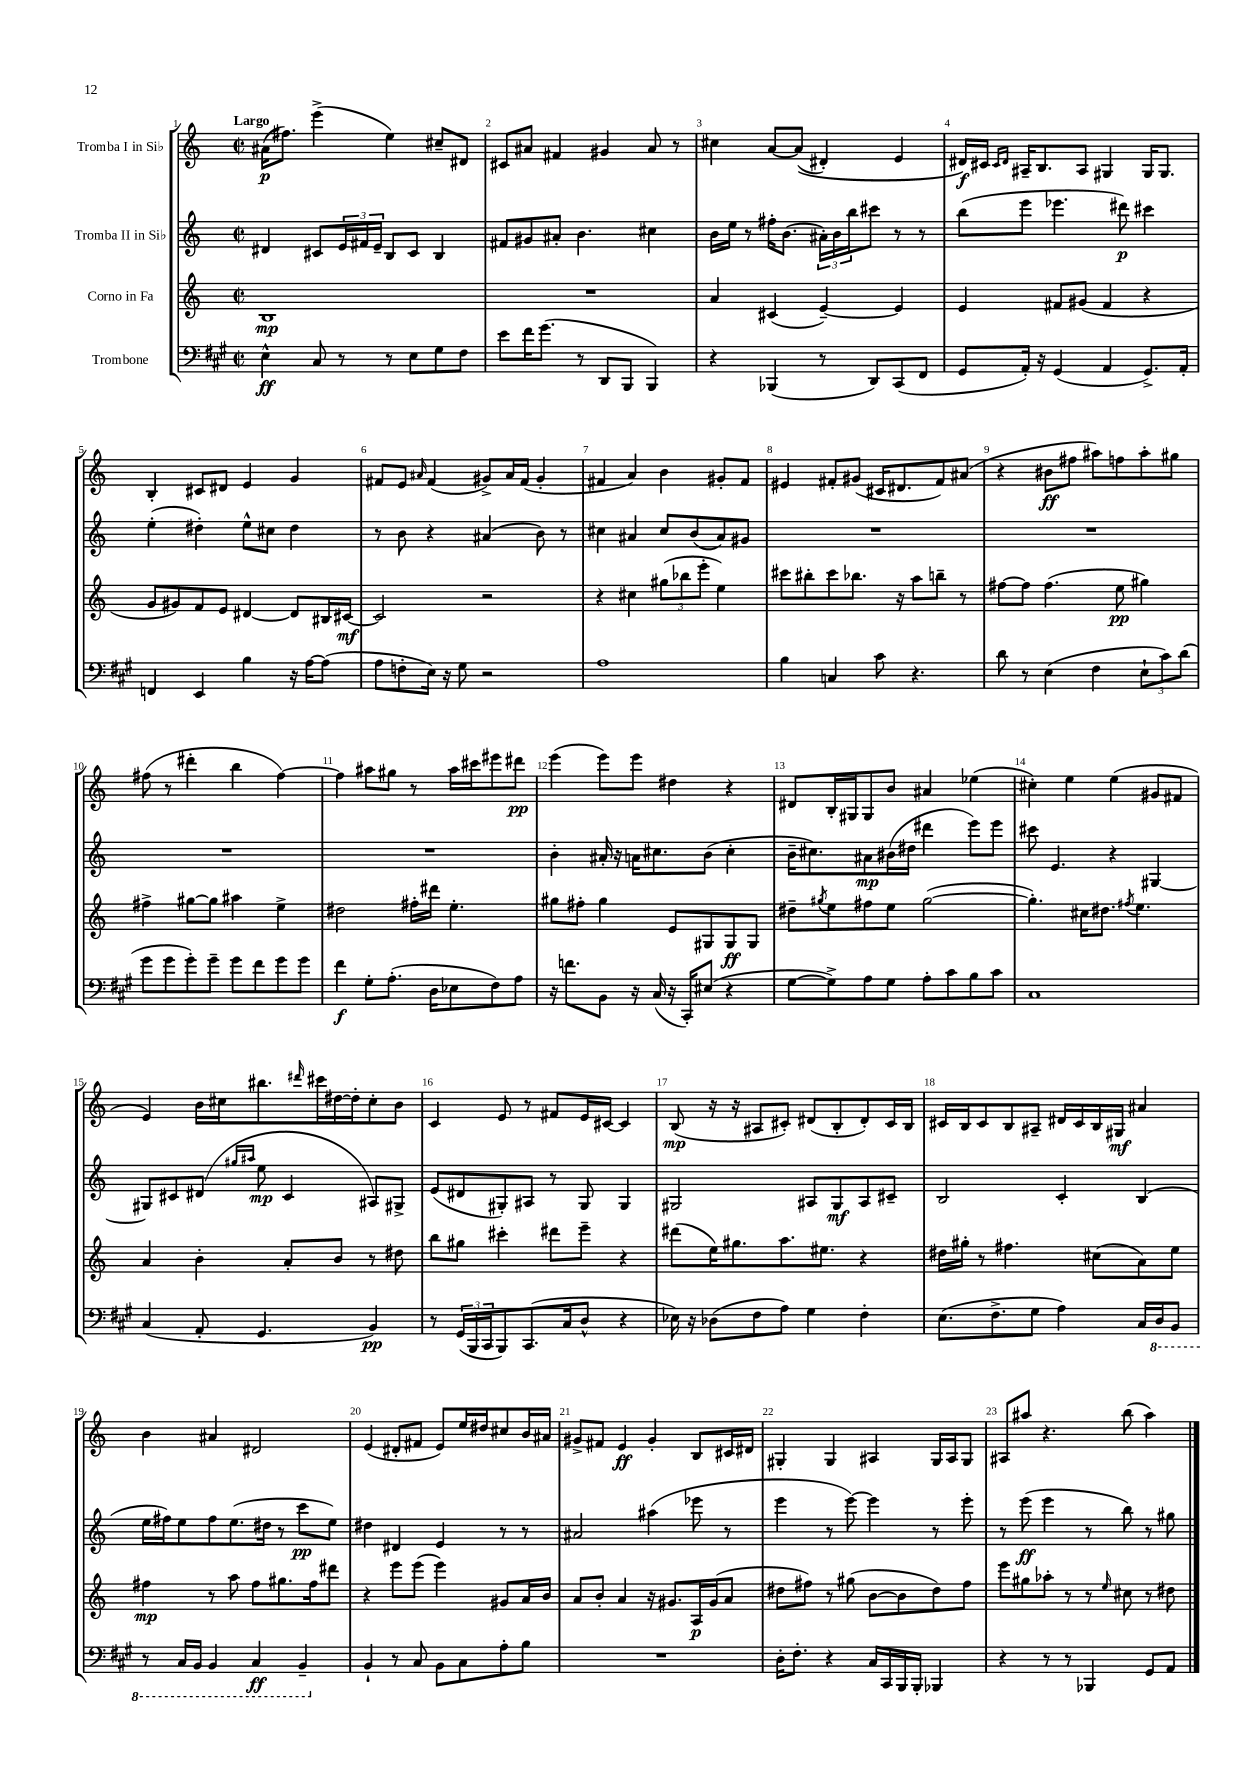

**kern	**kern	**kern	**kern
*staff4	*staff3	*staff2	*staff1
*clefF4	*clefG2	*clefG2	*clefG2
*k[f#c#g#]	*k[]	*k[]	*k[]
*M2/2	*M2/2	*M2/2	*M2/2
*met(c|)	*met(c|)	*met(c|)	*met(c|)
4E^^	1B	4d#	(16a#
.	.	.	8.ff#)
8C#	.	8c#	(4eee^
8r	.	24e	.
.	.	24f#	.
.	.	24e~	.
8r	.	8B	4ee)
8E	.	8c#	.
8G#	.	4B	8cc#~
8F#	.	.	8d#
=	=	=	=
8e	1r	8f#	8c#
16f#	.	8g#	8a#
(8.g#	.	.	.
.	.	8a#'	4f#
8r	.	4.b	.
8DD	.	.	4g#
8BBB	.	.	.
4BBB)	.	4cc#	8a#
.	.	.	8r
=	=	=	=
4r	4a	16b	4cc#
.	.	16ee	.
.	.	8r	.
(4BBB-	(4c#	16ff#'	[8a
.	.	(8.b	.
.	.	.	&((8a]
8r	[4e~)	24a#')	4d#')
.	.	24b	.
.	.	24bb	.
8DD)	.	8ccc#	.
(8CC#	4e]	8r	4e
8FF#	.	8r	.
=	=	=	=
8GG#	4e	(8bb	16d#&)
.	.	.	16c#
.	.	.	16qqc#
.	.	.	16qqd#
16AA')	.	8eee	16A#~
16r	.	.	8.B
(4GG#	8f#	4.eee-	.
.	(8g#	.	8A#
4AA	4f#	.	4G#
.	.	8ddd#)	.
8.GG#^)	4r	4ccc#	16G#
.	.	.	8.G#
16AA'	.	.	.
=	=	=	=
4FF	8g	(4ee'	4B'
.	8g#)	.	.
4EE	8f	4dd#')	8c#
.	8e	.	8d#
4B	[4d#	8ee^^	4e
.	.	8cc#	.
16r	8d#]	4dd#	4g
[16A	.	.	.
(8A]	16B#	.	.
.	[16c#	.	.
=	=	=	=
8A	2c#]	8r	8f#
8F'	.	8b	8e
.	.	.	16qqa#
16E)	.	4r	(4f#
16r	.	.	.
8G#	.	.	.
2r	2r	(4a#	8g#^)
.	.	.	16a#
.	.	.	(16f#
.	.	8b)	4g#'
.	.	8r	.
=	=	=	=
1A	4r	4cc#	4f#
.	4cc#	4a#	4a)
.	(12gg#	8cc#	4b
.	12bb-	.	.
.	.	(8b	.
.	12eee'	.	.
.	4ee)	8a#)	8g#'
.	.	8g#	8f#
=	=	=	=
4B	8ccc#	1r	4e#
.	8bb#'	.	.
4C	8ccc#	.	8f#'
.	8.bb-	.	(8g#
8c#	.	.	16c#
.	16r	.	8.d#
4.r	8aa	.	.
.	8bb~	.	8f#)
.	8r	.	(8a#
=	=	=	=
8d	[8ff#	1r	4r
8r	8ff#]	.	.
(4E	(4.ff#	.	8b#
.	.	.	8ff#
4F#	.	.	8aa#)
.	8ee	.	8ff
12E`	4gg#)	.	8aa#'
12c#)	.	.	.
.	.	.	8gg#
(12d	.	.	.
=	=	=	=
8g#	4ff#^	1r	(8ff#
8g#	.	.	8r
8g#')	[8gg#	.	4ddd#'
8g#~	8gg#]	.	.
8g#	4aa#	.	4bb
8f#	.	.	.
8g#	4ee^	.	[4ff#)
8g#	.	.	.
=	=	=	=
4f#	2dd#	1r	4ff#]
8G#'	.	.	8aa#
(8.A'	.	.	8gg#
.	16ff#'	.	8r
16D	16ddd#	.	.
8E-	4.ee'	.	16aa#
.	.	.	16ccc#
8F#)	.	.	8eee#
8A	.	.	8ddd#
=	=	=	=
16r	8gg#	4b'	(4eee
8.f	.	.	.
.	8ff#'	.	.
8BB	4gg#	16a#'	8eee)
.	.	16r	.
16r	.	16a	8eee
(16C#	.	8.cc#	.
16r	8e	.	4dd#
16CC#')	.	.	.
(8E#	8G#	(8b	.
4r	8G#	4cc#'	4r
.	8G#	.	.
=	=	=	=
[8G#	8dd#~	16b~	8d#
.	.	8.cc#)	.
.	8qgg#	.	.
8G#^])	8ee	.	16B'
.	.	.	16G#
8A	8ff#	8a#	8G#
8G#	8ee	(16b#	8b
.	.	16dd#	.
8A'	([2gg#	4ddd#	4a#
8c#	.	.	.
8B	.	8eee)	(4ee-
8c#	.	8eee	.
=	=	=	=
1C#	4.gg#'])	8ccc#	4cc#')
.	.	4.e	.
.	.	.	4ee
.	16cc#	.	.
.	8.dd#	.	.
.	.	4r	(4ee
.	8qff#	.	.
.	4.ee	.	.
.	.	[4G#	8g#
.	.	.	8f#
=	=	=	=
(4C#	4a	8G#]	4e)
.	.	8c#	.
8AA'	4b'	(8d#	16b
.	.	.	16cc#
.	.	16qqgg#	.
.	.	16qqaa#	.
4.GG#	.	8ee	8.bb#
.	8a'	4c#	.
.	.	.	16qqddd#
.	.	.	16ccc#
.	8b	.	[16dd#
.	.	.	16dd#']
4BB)	8r	8A#)	8cc#'
.	8dd#	8G#^	8b
=	=	=	=
8r	8bb	(8e	4c
(24GG#	8gg#	8d#	.
24BBB	.	.	.
24CC#	.	.	.
8BBB)	4ccc#'	8G#')	8e
(8.CC#	.	8A#	8r
.	8ddd#	8r	8f#
16C#	.	.	.
8D^^	8eee~	8G#	16e
.	.	.	[16c#
4r	4r	4G#	4c#]
=	=	=	=
16E-)	(8ddd#	2G#	(8B
16r	.	.	.
(8D-	16ee)	.	16r
.	8.gg#	.	16r
8F#	.	.	8A#
8A)	8.aa	.	8c#')
4G#	.	8A#	(8d#
.	8.ee#	.	.
.	.	8G#	8B'
4F#'	4r	8A#	8d#')
.	.	8c#~	16c#
.	.	.	16B
=	=	=	=
(8.E	16dd#	2B	16c#
.	16gg#'	.	16B
.	8r	.	8c#
8.F#^	.	.	.
.	4.ff#	.	8B
8G#	.	.	8A#~
4A)	.	4c'	16d#
.	.	.	16c#
.	(8cc#	.	16B
.	.	.	16G#
16C#	8a)	(4B	4a#
16DD	.	.	.
8BBB	8ee	.	.
=	=	=	=
8r	4ff#	16ee	4b
.	.	16ff#)	.
16CC#	.	8ee	.
16BBB	.	.	.
4BBB	8r	8ff#	4a#
.	8aa	(8.ee	.
4CC#	8ff#	.	2d#
.	.	16dd#	.
.	8.gg#	8r	.
4BBB~	.	8ccc	.
.	16ff#	.	.
.	8ddd#	8ee)	.
=	=	=	=
4BB`	4r	4dd#	(4e
8r	8eee	4d#	8d#'
8C#	(8eee	.	8f#
8BB	4eee)	4e	8e)
8C#	.	.	16ee
.	.	.	16dd#
8A'	8g#	8r	8cc#
8B	16a	8r	16b
.	16b	.	16a#
=	=	=	=
1r	8a	2a#	8g#^
.	8b'	.	8f#
.	4a	.	4e
.	16r	(4aa#	4g#'
.	8.g#	.	.
.	16A	8eee-	8B
.	(16g#	.	.
.	8a	8r	16c#
.	.	.	16d#
=	=	=	=
16D'	8dd#	4eee	4G#'
8.F#'	.	.	.
.	8ff#)	.	.
4r	8r	8r	4G#
.	(8gg#	[8eee)	.
16C#	[8b	4eee]	4A#
16CC#	.	.	.
16BBB	8b]	.	.
16BBB'	.	.	.
4BBB-	8dd#)	8r	16G#
.	.	.	16A#
.	8ff#	8eee'	8G#
=	=	=	=
4r	8eee	8r	8A#
.	8gg#	(8eee	8aa#
8r	8aa-'	4eee	4.r
8r	8r	.	.
4BBB-	8r	8r	.
.	16qqee	.	.
.	8cc#	8bb)	(8bb
8GG#	8r	8r	4aa#)
8AA	8dd#	8gg#	.
==	==	==	==
*-	*-	*-	*-
